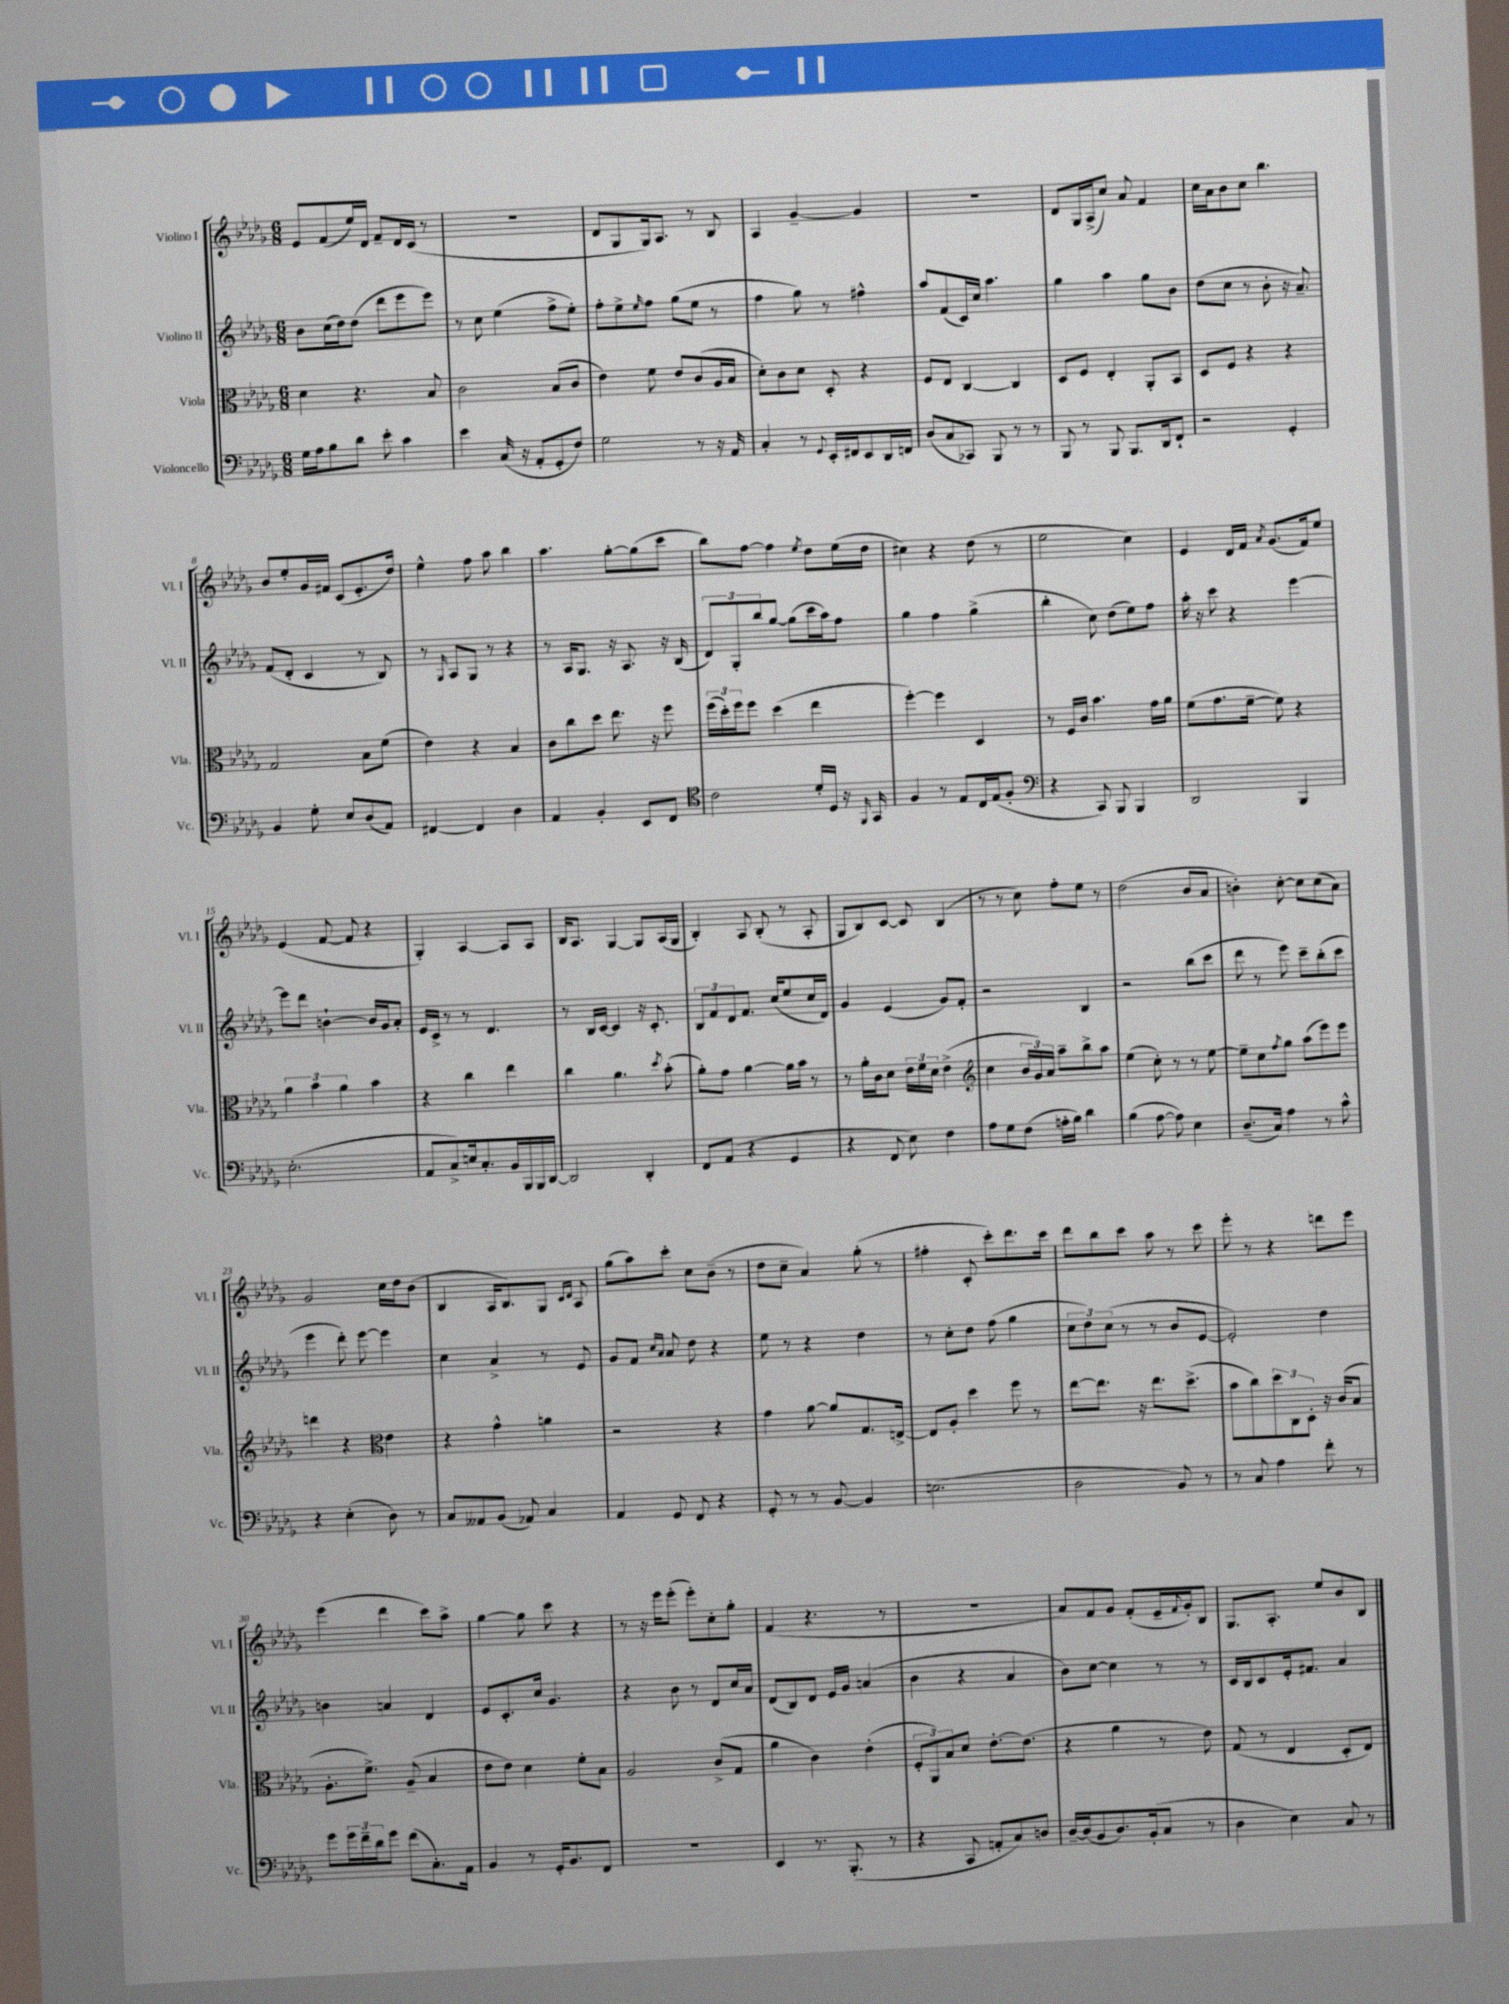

**kern	**kern	**kern	**kern
*staff4	*staff3	*staff2	*staff1
*clefF4	*clefC3	*clefG2	*clefG2
*k[b-e-a-d-g-]	*k[b-e-a-d-g-]	*k[b-e-a-d-g-]	*k[b-e-a-d-g-]
*M6/8	*M6/8	*M6/8	*M6/8
16G-	4d-	8b-	8e-
16A-	.	.	.
8B-	.	(16cc	(8f
.	.	16dd-)	.
8d-	4.r	(8dd-	16ee-)
.	.	.	16d-
8e-'	.	8ddd-	8f~
4c	.	8eee-	16d-
.	.	.	(16c
.	8B-	8eee-)	8r
=	=	=	=
4e-	2c	8r	2.r
.	.	8cc	.
(16C	.	(4ee-	.
16r	.	.	.
8AA-'	.	.	.
8GG-'	(8B-	8ff^	.
8F)	8c	8ee-')	.
=	=	=	=
2G-	4e-)	8ff'	8d-
.	.	8ee-^	8G-
.	.	16qqee-	.
.	8f	8ff	16G-)
.	.	.	8.A-
.	8e-	(8gg-	.
8r	(8c	8ee-	8r
16r	16A-	8r	8B-
16AA-	16B-	.	.
=	=	=	=
4C'	8d-')	4ff	4A-
.	8c	.	.
8r	8d-	8gg-)	[4g-~
8qqGG-	.	.	.
16EE-'	8D-'	8r	.
16FF#	.	.	.
8EE-	4r	4ff#^^	4g-]
16DD-	.	.	.
16FF	.	.	.
=	=	=	=
(8D-	8F	8aa-	2.r
8C	8E-	(8f	.
8CC-)	[4C	16c)	.
.	.	16cc	.
8BBB-	.	4.aa-	.
8r	4C]	.	.
8r	.	.	.
=	=	=	=
8BBB-	8D-	4gg-	8d-
8r	8F	.	16G-
.	.	.	(16A-^
8BBB-	4E-'	4aa-	8cc)
8.BBB-	.	.	8a-
.	8AA-'	8gg-	4f
16DD-	.	.	.
8FF`	8BB-	8b-	.
=	=	=	=
2r	8D-	(8dd-	16cc
.	.	.	16a-
.	8F	8cc	8b-
.	4r	8r	8cc
.	.	8b-'	4.bb-
4GG-'	4r	16r	.
.	.	8.a-~)	.
=	=	=	=
4BB-	2G-	(8f	8b-
.	.	8d-'	8ee-'
8G-'	.	4c	16g-
.	.	.	16f#
8E-	.	.	(8c
(8D-	8B-	8r	8.e-'
8AA-)	(8f	8B-)	.
.	.	.	16dd-)
=	=	=	=
[4FF#	4e-)	8r	4ee-^^
.	.	16qqG-	.
.	.	8A-	.
4FF#]	4r	8G-	8ff
.	.	8r	8aa-
4D-	4B-	4r	4bb-
=	=	=	=
4AA-	8c	8r	4.aa-
.	8cc	16A-	.
.	.	8.G-	.
4BB-'	8dd-	.	.
.	8.ee-	16r	[8gg-'
.	.	8.A-	.
8EE-	.	.	(8gg-]
.	16r	.	.
8FF	8ff	16r	8ccc
.	.	(16B-	.
=	=	=	=
*clefC4	*	*	*
2c	(24ff	12d-)	8bb-)
.	24dd-')	.	.
.	24ff	12G-'	.
.	8ff	.	[8ff
.	.	12bb-	.
.	(4dd-	[8gg-	4ff]
.	.	(8gg-]	.
.	.	.	8qee-
16d-'	4ee-	16ccc	8dd-
16D-	.	16aa-)	.
16r	.	8ff	(16ee-
16qqFF	.	.	.
16GG-	.	.	16dd-
=	=	=	=
4F	[4ff')	4gg-	4cc#)
8r	4ff]	4ff	4r
8E-	.	.	.
16C	4D-	(4gg-^	(8dd-
(16E-	.	.	.
8F'	.	.	8r
=	=	=	=
*clefF4	*	*	*
4r	8r	4bb-'	2ee-
.	16F	.	.
.	16c	.	.
8CC)	4.b-	8cc)	.
8BBB-	.	(8dd-	.
4BBB-	.	8ee-)	4cc)
.	16g-	8ff	.
.	16a-	.	.
=	=	=	=
2DD-	(8f	16aa-'	4e-
.	.	16r	.
.	8.g-	8ccc	.
.	.	4r	16d-
.	[16f~	.	16f
.	.	.	8qa-
.	8f])	.	(8.g-
4BBB-	4r	[4eee-	.
.	.	.	16f)
.	.	.	8ee-
=	=	=	=
(2.E-'	6a-	8eee-]	(4e-
.	.	8ddd-	.
.	6b-	.	.
.	.	[4b`	[8f
.	6a-	.	.
.	.	.	8f]
.	4b-	16b]	4r
.	.	16g-	.
.	.	8a-'	.
=	=	=	=
8AA-	4r	16e-	4G-')
.	.	16c^	.
8C^)	.	8r	.
16E	4cc	8r	[4A-
8.C'	.	.	.
.	.	4.d-	.
16BB-	4ee-	.	8A-]
16BBB-	.	.	.
16BBB-	.	.	8A-
[16DD-	.	.	.
=	=	=	=
2DD-]	4cc	8r	16B-
.	.	.	8.A-
.	.	16B-	.
.	.	[16c	.
.	4.a-	4c]	[4G-
4DD-'	.	16r	8G-]
.	.	8.c'	.
.	8qdd-	.	.
.	(8b-'	.	(16A-
.	.	.	16G-
=	=	=	=
8FF	8a-')	12B-	4B-')
.	.	12f	.
(8AA-	8g-	.	.
.	.	12d-	.
4r	[4a-	8.f	8A-
.	.	.	(8B-'
.	.	(16cc	.
4GG-	16a-]	8ee-	8r
.	16b-	.	.
.	8r	16cc	8A-'
.	.	16d-)	.
=	=	=	=
4r	8r	4g-	8G-
.	16a-'	.	8B-)
.	16c	.	.
8FF	8d-	(4e-	[8c
8E-)	24e-	.	8c]
.	24f	.	.
.	24d-	.	.
4F	(4e-^	8g-)	(4B-
.	.	8f'	.
=	=	=	=
*	*clefG2	*	*
8A-	4cc	2r	8r
8G-	.	.	8r
(8F	24b-	.	8cc)
.	24g-)	.	.
.	24a-	.	.
16A'	8aa-~	.	8ff'
16B-)	.	.	.
4d-	8bb-^	4B-	8ee-
.	8aa-	.	8r
=	=	=	=
(4B-	(4ee-	2r	(2dd-
[8A-	8cc')	.	.
8A-])	8r	.	.
4E-	8r	(8bb-	8b-
.	[8ee-	8ccc	8a-
=	=	=	=
(8.D-~	8ee-~]	8ddd-	4b')
.	8cc	8r	.
16C)	.	.	.
.	8qff	.	.
4A-	8gg-	8eee-)	[8cc'
.	(8aa-	8ccc~	8cc]
8r	8eee-)	(8bb-'	(8cc
8c^^	8eee-	8ccc	8a-)
=	=	=	=
4r	4ddd	4eee-	2g-
(4E-'	4r	8ddd-')	.
.	.	[8eee-	.
*	*clefC3	*	*
8D-)	4e-	4eee-]	16cc
.	.	.	16dd-
8r	.	.	(8b-
=	=	=	=
8C	4r	4cc	4B-
8AA--	.	.	.
(8BB-	4g-^^	4a-^	16A-
.	.	.	8.B-)
8AA-)	.	.	.
4C	4a	8r	8G-
.	.	.	16qqc
.	.	.	16qqd-
.	.	8e-	8A-
=	=	=	=
4AA-	2r	8g-	(8gg-
.	.	8f	8aa-)
.	.	16qqcc	.
.	.	16qqa-	.
8GG-	.	8a-	8ccc'
8FF	.	8dd-	8cc
4r	4r	4r	(8b-~
.	.	.	8r
=	=	=	=
8GG-'	4g-	8ee-	8dd-
8r	.	8r	8cc~
8r	[8a-	4r	4a-)
[8BB-	8a-]	.	.
4BB-]	8.G-	4dd-	(8gg-'
.	.	.	8r
.	[16E^	.	.
=	=	=	=
(2.E	8E]	8r	4ff#'
.	8A-'	8cc'	.
.	4dd-	8dd-	8c'
.	.	(8ff	8ccc')
.	8ff	4gg-	8.ddd-
.	8r	.	.
.	.	.	16ccc
=	=	=	=
2D-	[8ee-	12cc	8ddd-
.	.	12dd-)	.
.	8.ee-]	.	8bb-
.	.	(12cc	.
.	.	8r	8ccc
.	16r	.	.
.	8.ee-	8r	8aa-
8BB-)	.	8b-	8r
.	(8.dd-^	.	.
8r	.	[8e-	8ccc
=	=	=	=
8r	8b-	2e-'])	8eee-'
8C	8cc)	.	8r
4A-	12dd-	.	4r
.	12C	.	.
.	12D-'	.	.
8f'	16r	4dd-	8ddd
.	(16c	.	.
8r	8B-	.	8eee-
=	=	=	=
8g-	8.A-'	4b	(4eee-
24g-	.	.	.
24f~	.	.	.
.	8.f^)	.	.
24d-	.	.	.
8g-	.	4a	4ddd-
(8f	(8A-~	.	.
8.C')	4B-	4d-	8ccc)
.	.	.	8aa-^
16AA-	.	.	.
=	=	=	=
4BB-	8e-	8e-	[4gg-
.	8e-)	8.c'	.
8r	4d-	.	8gg-]
.	.	16cc	.
16GG-'	.	4.g-	8ccc
8.BB-	.	.	.
.	8f'	.	4r
8FF	8B-	.	.
=	=	=	=
2.r	2A-	4r	8r
.	.	.	16r
.	.	.	16eee-
.	.	8b-	(8eee-'
.	.	8r	8eee-')
.	(8c^	8d-	8cc'
.	8G-	16cc	8gg-'
.	.	16a-	.
=	=	=	=
4EE-	4a-	(8d-	(4f
.	.	8B-)	.
8.r	4c)	8d-	4.r
.	.	16e-	.
(8.BBB-'	.	16g-	.
.	(4e-'	(4a	.
8r	.	.	8r
=	=	=	=
4r	12F'	4b-	2.r
.	12AA-)	.	.
.	12B-	.	.
8CC	8d-	4r	.
8AA'	[8.e-'	.	.
8C)	.	4a-	.
.	(8.e-]	.	.
8D	.	.	.
=	=	=	=
[16D-~	4r	8b-)	8a-)
(16D-]	.	.	.
8BB-	.	[8cc	8f
8.D-)	4a-	4cc]	8g-
.	.	.	(8f'
(16BB-'	.	.	.
8C	8r	8r	16e-~
.	.	.	8qqf
.	.	.	16g-')
8r	8e-)	8r	8B-
=	=	=	=
4D-	(8G-	16c	8.G-
.	.	16B-	.
.	8r	8c	.
.	.	.	8.A-'
4E-)	4E-	16e-'	.
.	.	8.f#	.
.	.	.	8ee-
8C	8D-'	4a-	8b-
8r	8E-)	.	8B-
==	==	==	==
*-	*-	*-	*-
